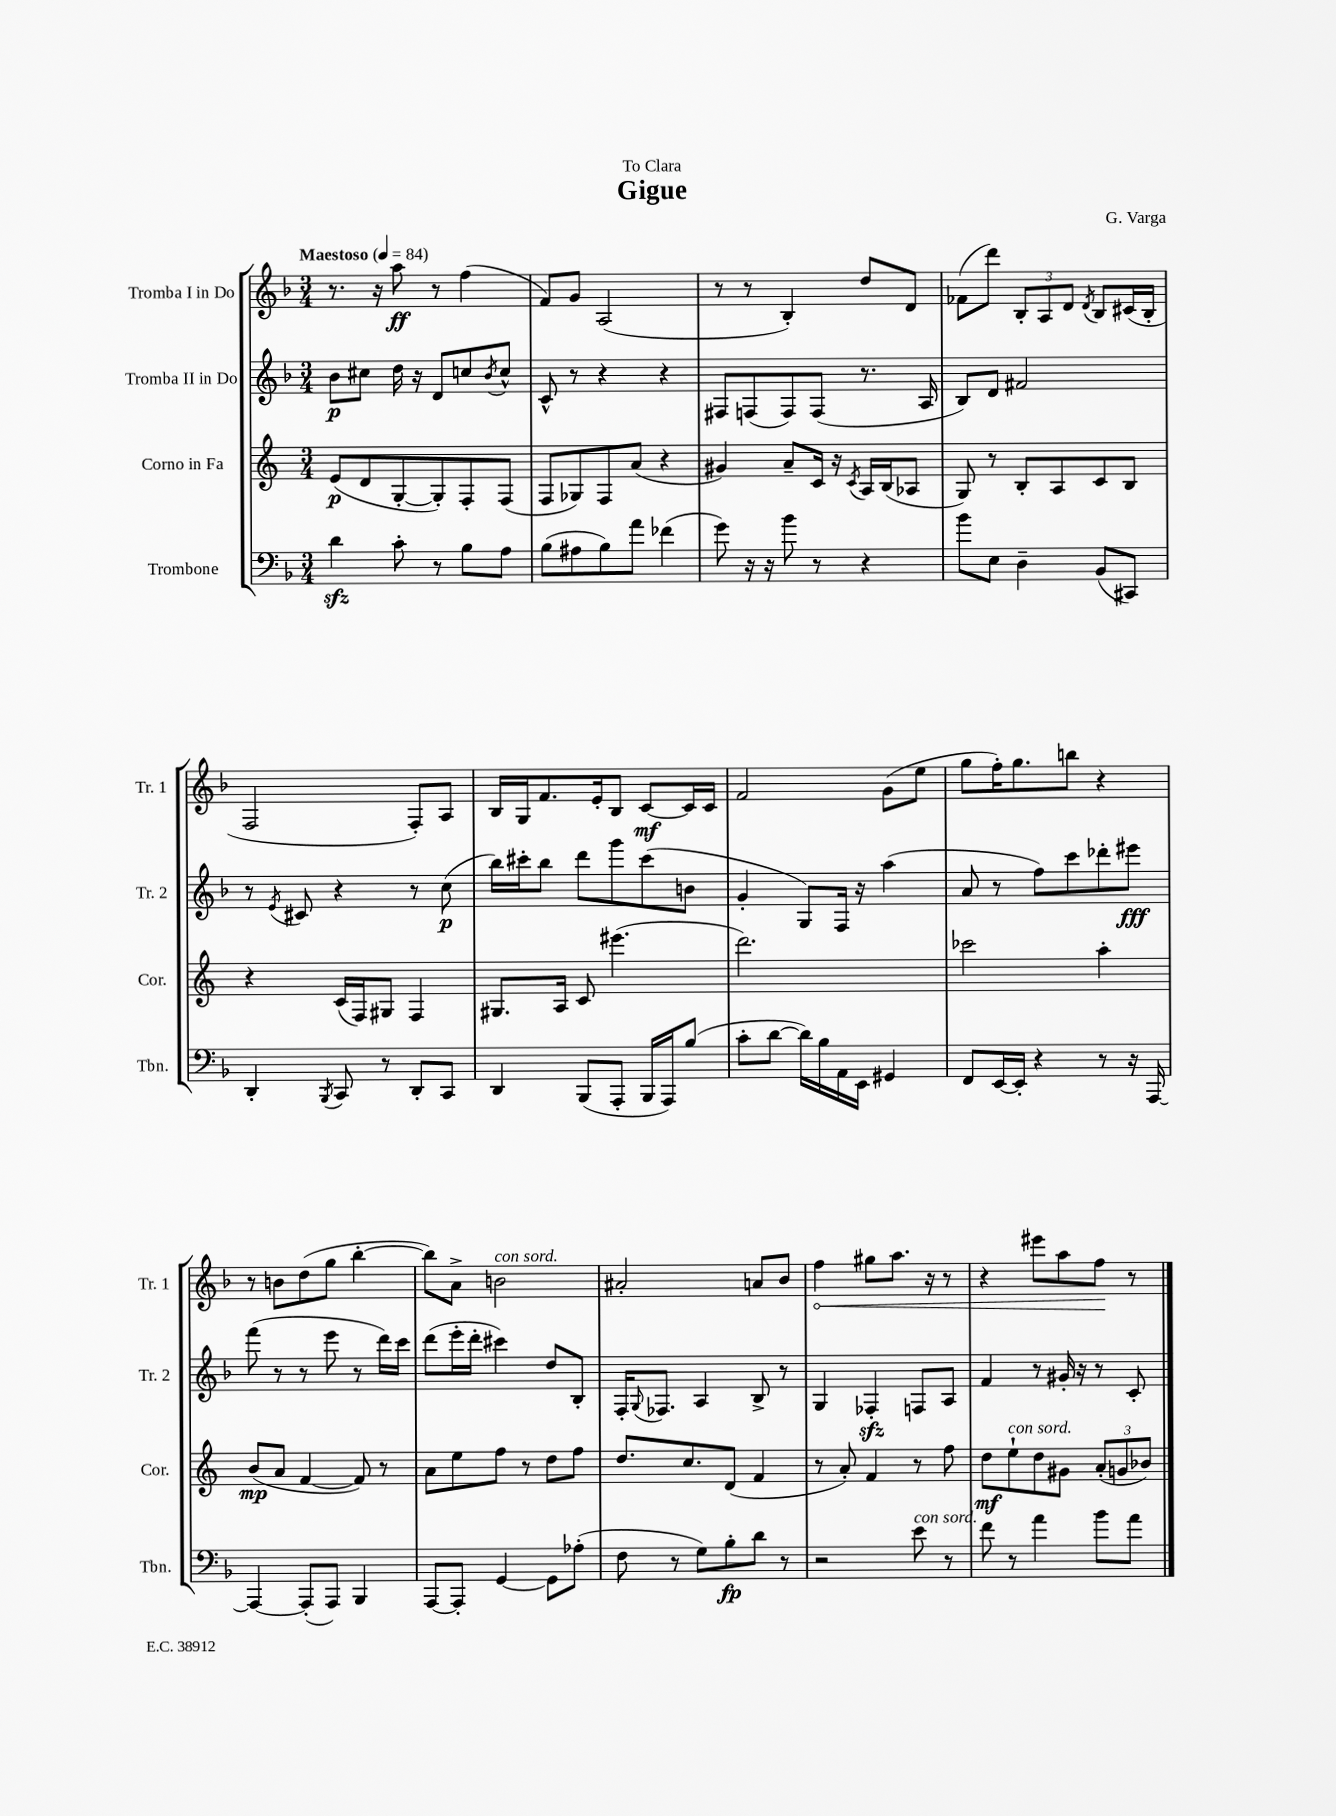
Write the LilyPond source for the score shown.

\header { title = "Gigue" composer = "G. Varga" dedication = "To Clara" }
<<
\new StaffGroup <<
\new Staff = "s0" \with { instrumentName = "Tromba I in Do" shortInstrumentName = "Tr. 1" } {
    \clef treble \key f \major \numericTimeSignature \time 3/4 \tempo "Maestoso" 4 = 84
    r8. r16 a''8\ff r8 f''4( |
    f'8) g'8 a2( |
    r8 r8 bes4-.) d''8 d'8 |
    fes'8( d'''8) \tuplet 3/2 { bes8-. a8 d'8 } \acciaccatura { d'8 } bes8 cis'16( bes16-. |
    f2 f8-.) a8 |
    bes16 g16 f'8. e'16-. bes8 c'8~\mf c'16 c'16 |
    f'2 g'8( e''8 |
    g''8 f''16-.) g''8. b''8 r4 |
    r8 b'8 d''8( g''8 bes''4~-. |
    bes''8) a'8-> b'2^\markup { \italic "con sord." } |
    ais'2-. a'8 bes'8 |
    \once \override Hairpin.circled-tip = ##t f''4\< gis''8 a''8. r16 r8 |
    r4 eis'''8 a''8 f''8\! r8 \bar "|." |
}
\new Staff = "s1" \with { instrumentName = "Tromba II in Do" shortInstrumentName = "Tr. 2" } {
    \clef treble \key f \major \numericTimeSignature \time 3/4
    bes'8\p cis''8 d''16 r16 d'8 c''8 \acciaccatura { bes'8 } c''8-^ |
    c'8-^ r8 r4 r4 |
    fis8 f8( f8) f8( r8. a16 |
    bes8) d'8 fis'2 |
    r8 \acciaccatura { e'8 } cis'8 r4 r8 c''8\p( |
    bes''16) cis'''16-. bes''8 d'''8 g'''8 cis'''8( b'8 |
    g'4-. g8) f16 r16 a''4( |
    a'8 r8 f''8) c'''8 des'''8-. eis'''8\fff |
    f'''8( r8 r8 e'''8 r8 d'''16) c'''16 |
    d'''8( e'''16-. d'''16-. cis'''4) d''8 bes8-. |
    f16-. \appoggiatura { g8 } fes8. a4 bes8-> r8 |
    g4 fes4-.\sfz f8 a8 |
    f'4 r8 gis'16-. r16 r8 c'8-. \bar "|." |
}
\new Staff = "s2" \with { instrumentName = "Corno in Fa" shortInstrumentName = "Cor." } {
    \clef treble \key c \major \numericTimeSignature \time 3/4
    e'8\p( d'8 g8~-. g8-.) f8-. f8( |
    f8 ges8) f8 a'8( r4 |
    gis'4) a'8-- c'16 r16 \acciaccatura { c'8 } a16 b16( aes8 |
    g8) r8 b8-. a8 c'8 b8 |
    r4 c'16( f16) gis8 f4 |
    gis8. a16 c'8 eis'''4.( |
    d'''2.) |
    ces'''2 a''4-. |
    b'8\mp( a'8 f'4~ f'8) r8 |
    a'8 e''8 f''8 r8 d''8 f''8 |
    d''8. c''8. d'8( f'4 |
    r8 a'8-.) f'4 r8 f''8 |
    d''8\mf e''8-!^\markup { \italic "con sord." } d''8 gis'8 \tuplet 3/2 { a'8-.( g'8 bes'8) } \bar "|." |
}
\new Staff = "s3" \with { instrumentName = "Trombone" shortInstrumentName = "Tbn." } {
    \clef bass \key f \major \numericTimeSignature \time 3/4
    d'4\sfz c'8-. r8 bes8 a8 |
    bes8( ais8 bes8) a'8 fes'4( |
    g'8) r16 r16 bes'8 r8 r4 |
    bes'8 e8 d4-- bes,8( cis,8) |
    d,4-. \acciaccatura { bes,,8 } c,8 r8 d,8-. c,8 |
    d,4 bes,,8( a,,8-. bes,,16 a,,16) bes8( |
    c'8-. d'8~ d'16) bes16 a,16 e,16 gis,4 |
    f,8 e,16~ e,16-. r4 r8 r16 a,,16~ |
    a,,4~ a,,8-.( a,,8) bes,,4 |
    a,,8~ a,,8-. g,4~ g,8 aes8-.( |
    f8 r8 g8) bes8-.\fp d'8 r8 |
    r2 e'8^\markup { \italic "con sord." } r8 |
    f'8 r8 a'4 bes'8 a'8 \bar "|." |
}
>>
>>
\layout { \context { \Score \remove "Bar_number_engraver" } }
